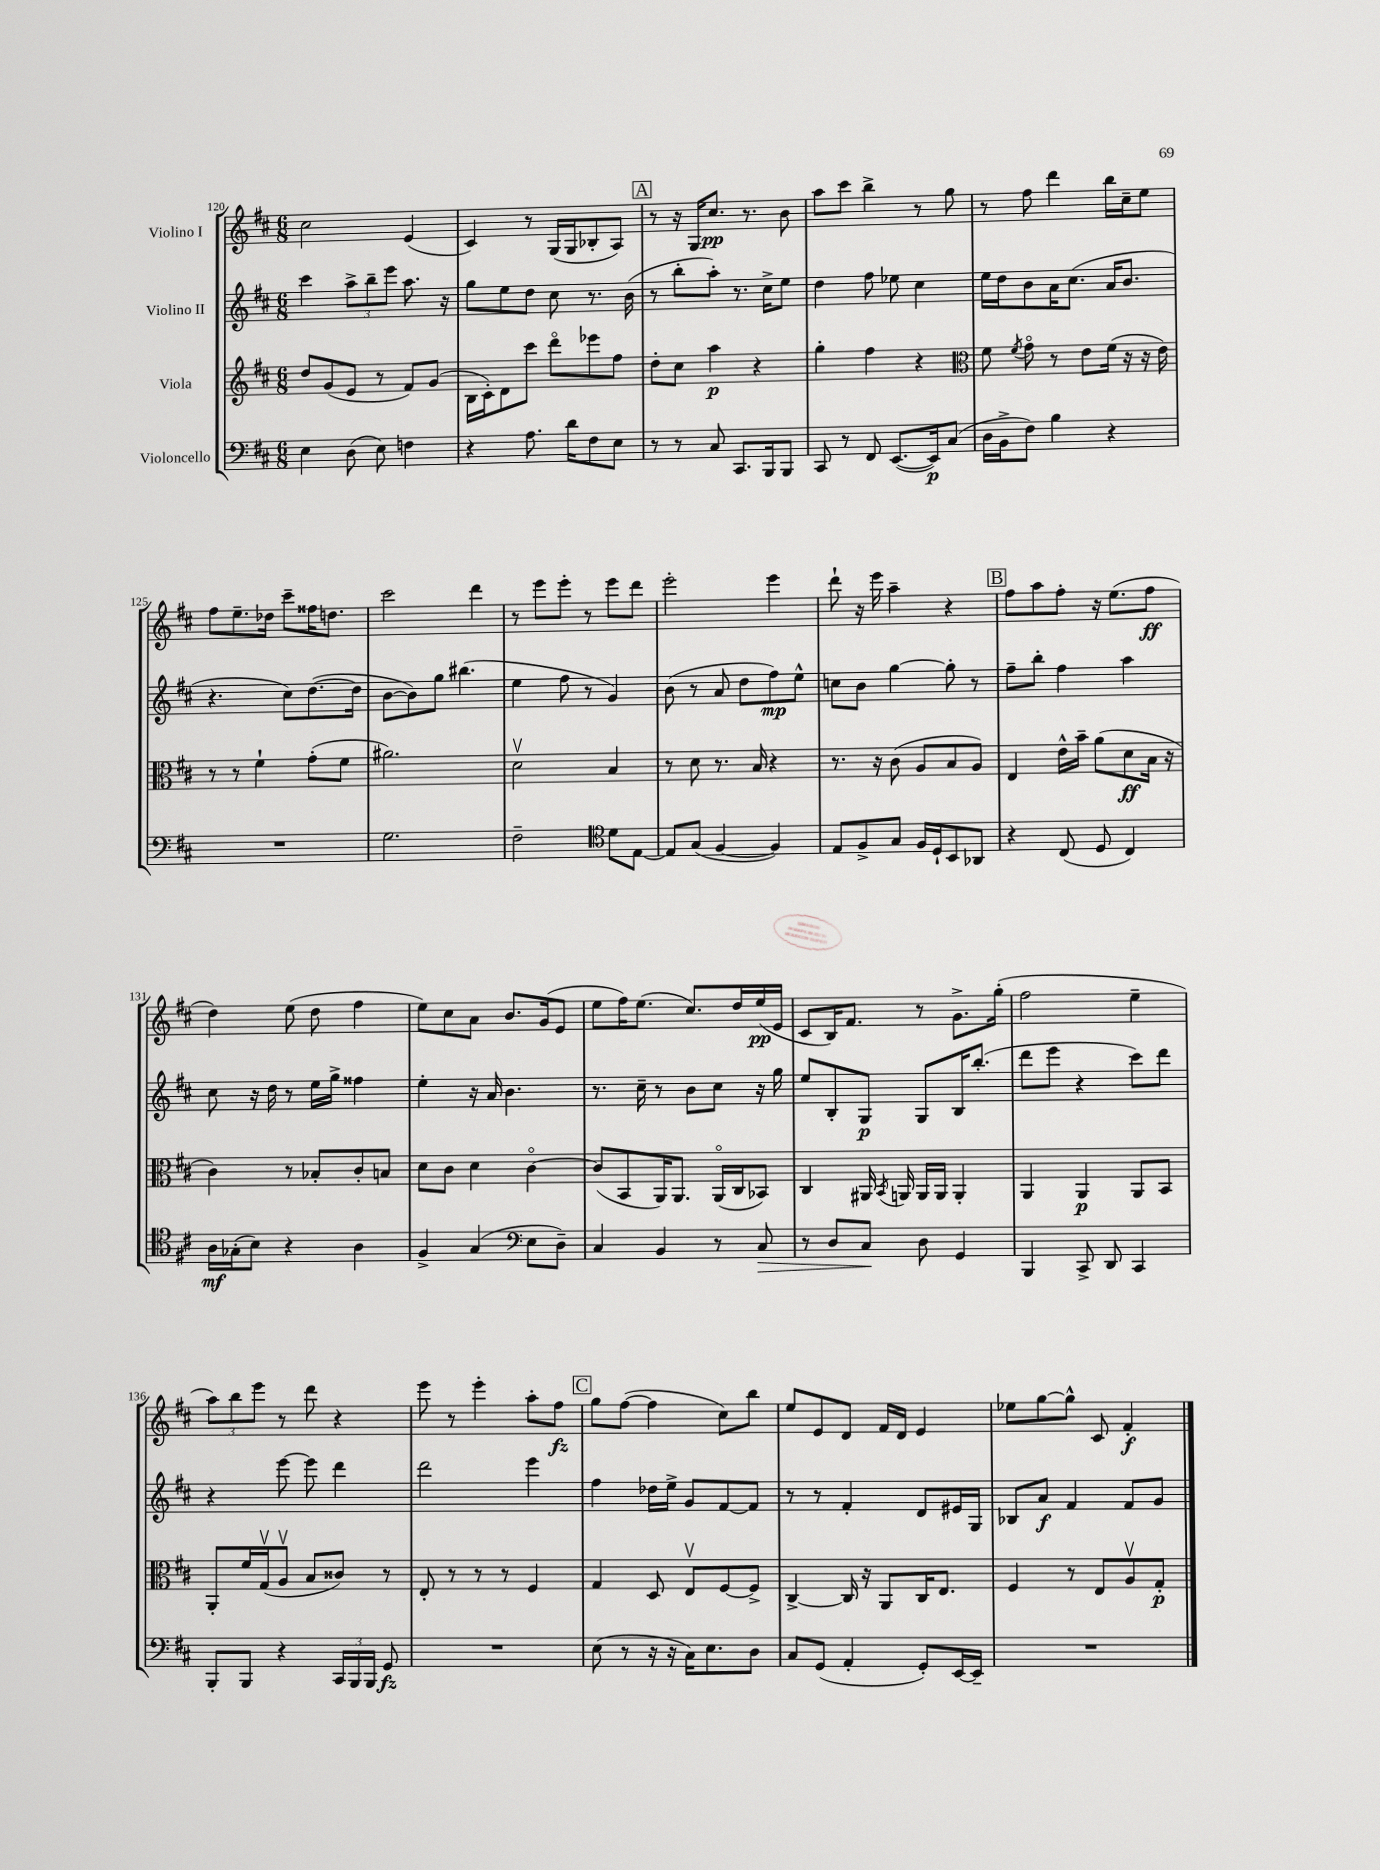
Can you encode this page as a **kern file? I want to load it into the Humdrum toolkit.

**kern	**kern	**kern	**kern
*staff4	*staff3	*staff2	*staff1
*clefF4	*clefG2	*clefG2	*clefG2
*k[f#c#]	*k[f#c#]	*k[f#c#]	*k[f#c#]
*M6/8	*M6/8	*M6/8	*M6/8
4E	8dd	4ccc#	2cc#
.	(8g	.	.
(8D	8e	12aa^	.
.	.	12bb~	.
8E)	8r	.	.
.	.	12eee	.
4F	8f#)	8.aa	(4e
.	(8g	.	.
.	.	16r	.
=	=	=	=
4r	16B	8gg	4c#)
.	16c#')	.	.
.	8d	8ee	.
8.A	8ccc#	8dd	8r
.	8dddo	8cc#	(16G
16d	.	.	16G
8F#	8eee-	8.r	8B-'
8E	8ff#	.	8A)
.	.	(16b	.
=	=	=	=
8r	8dd'	8r	8r
8r	8cc#	8bb'	16r
.	.	.	16G
8C#	4aa	8aa')	8.cc#
8.CC#	.	8.r	.
.	.	.	8.r
.	4r	.	.
16BBB	.	16cc#^	.
8BBB	.	8ee	8b
=	=	=	=
8CC#	4gg'	4dd	8aa
8r	.	.	8ccc#
8FF#	4ff#	8ff#	4bb^
([8.EE	.	8ee-	.
.	4r	4cc#	8r
16EE])	.	.	.
(8C#	.	.	8gg
=	=	=	=
*	*clefC3	*	*
16D	8f#	16ee	8r
16BB^	.	16dd	.
.	8qf#	.	.
8F#)	8go	8b	8ff#
4B	8r	16a	4ddd
.	.	(8.cc#	.
.	8e	.	.
4r	(16f#	16a	16bb
.	16r	8.b	16cc#~
.	16r	.	8ee
.	16e)	.	.
=	=	=	=
2.r	8r	4.r	8ff#
.	8r	.	8.ee~
.	4f#`	.	.
.	.	.	16dd-
.	.	8cc#)	8ccc#~
.	(8g'	([8.dd	16ff##
.	.	.	8.dd
.	8f#	.	.
.	.	16dd]	.
=	=	=	=
2.G	2.a#)	[8b	2ccc#
.	.	8b])	.
.	.	8gg	.
.	.	(4.bb#	.
.	.	.	4ddd
=	=	=	=
2F#~	2dv	4ee	8r
.	.	.	8eee
.	.	8ff#	8eee'
.	.	8r	8r
*clefC4	*	*	*
8d	4B	4g)	8eee
[8E	.	.	8ddd
=	=	=	=
8E]	8r	(8b	2eee'
(8G	8d	8r	.
[4F#	8.r	8a	.
.	.	8dd	.
.	16B	.	.
4F#])	4r	8ff#)	4eee
.	.	8ee^^	.
=	=	=	=
8E	8.r	8cc	8ddd`
8F#^	.	8b	16r
.	16r	.	16eee
8G	(8c#	[4gg	4aa~
16F#	8A	.	.
16D`	.	.	.
8BB	8B	8gg']	4r
8AA-	8A)	8r	.
=	=	=	=
4r	4E	8ff#~	8ff#
.	.	8bb'	8aa
(8C#	16e^^	4ff#	8ff#'
.	16b~	.	.
8D	(8a	.	16r
.	.	.	(8.ee
4C#)	8d	4aa	.
.	16B	.	8ff#
.	16r	.	.
=	=	=	=
16A	4c#)	8cc#	4dd)
(16G-'	.	.	.
8B)	.	16r	.
.	.	16dd	.
4r	8r	8r	(8ee
.	8B-'	16ee	8dd
.	.	16gg^	.
4A	8c#'	4ff##	4ff#
.	8B	.	.
=	=	=	=
4F#^	8d	4ee'	8ee)
.	8c#	.	8cc#
(4G	4d	16r	8a
.	.	16a	.
.	.	4.b	8.b
*clefF4	*	*	*
8E	[4c#o	.	.
.	.	.	(16g
8D~)	.	.	8e
=	=	=	=
4C#	(8c#]	8.r	8ee
.	8BB	.	16ff#)
.	.	16cc#~	(8.ee
4BB	16AA)	8r	.
.	8.AA	.	.
.	.	8b	8.cc#)
8r	(16AAo	8cc#	.
.	16C#	.	16dd
8C#	8BB-)	16r	(16ee
.	.	16gg	16e
=	=	=	=
8r	4C#	8ee	8c#
8D	.	8B'	16B)
.	.	.	8.f#
8C#	16AA#	8G	.
.	8qBB	.	.
.	16AA	.	.
8D	16AA	8G	8r
.	16AA	.	.
4GG	4AA'	16B	8.g^
.	.	(8.bb'	.
.	.	.	(16gg'
=	=	=	=
4BBB	4AA	8ddd	2ff#
.	.	8eee	.
8CC#^	4AA	4r	.
8DD	.	.	.
4CC#	8AA	8ccc#)	4ee~
.	8BB	8ddd	.
=	=	=	=
8BBB'	8AA'	4r	12aa)
.	.	.	12bb
8BBB	16f#	.	.
.	.	.	12eee
.	(16Gv	.	.
4r	8Av	[8eee	8r
.	8B	8eee]	8ddd
24CC#	8c##)	4ddd	4r
24BBB	.	.	.
24BBB	.	.	.
8GG	8r	.	.
=	=	=	=
2.r	8E'	2ddd	8eee
.	8r	.	8r
.	8r	.	4eee'
.	8r	.	.
.	4F#	4eee	8aa'
.	.	.	8ff#
=	=	=	=
(8E	4G	4ff#	8gg
8r	.	.	([8ff#
16r	8D	16dd-	4ff#]
16r	.	16ee^	.
16C#)	8Ev	8g	.
8.E	.	.	.
.	[8F#	[8f#	8cc#)
8D	8F#^]	8f#]	8bb
=	=	=	=
8C#	[4C#^	8r	8ee
(8GG	.	8r	8e
4AA'	16C#]	4f#'	8d
.	16r	.	.
.	8AA	.	16f#
.	.	.	16d
8GG')	16C#	8d	4e
.	8.E	.	.
[16EE	.	16e#	.
16EE~]	.	16G	.
=	=	=	=
2.r	4F#	8B-	8ee-
.	.	8a	[8gg
.	8r	4f#	8gg^^]
.	8E	.	8c#
.	8Av	8f#	4f#'
.	8G'	8g	.
==	==	==	==
*-	*-	*-	*-
